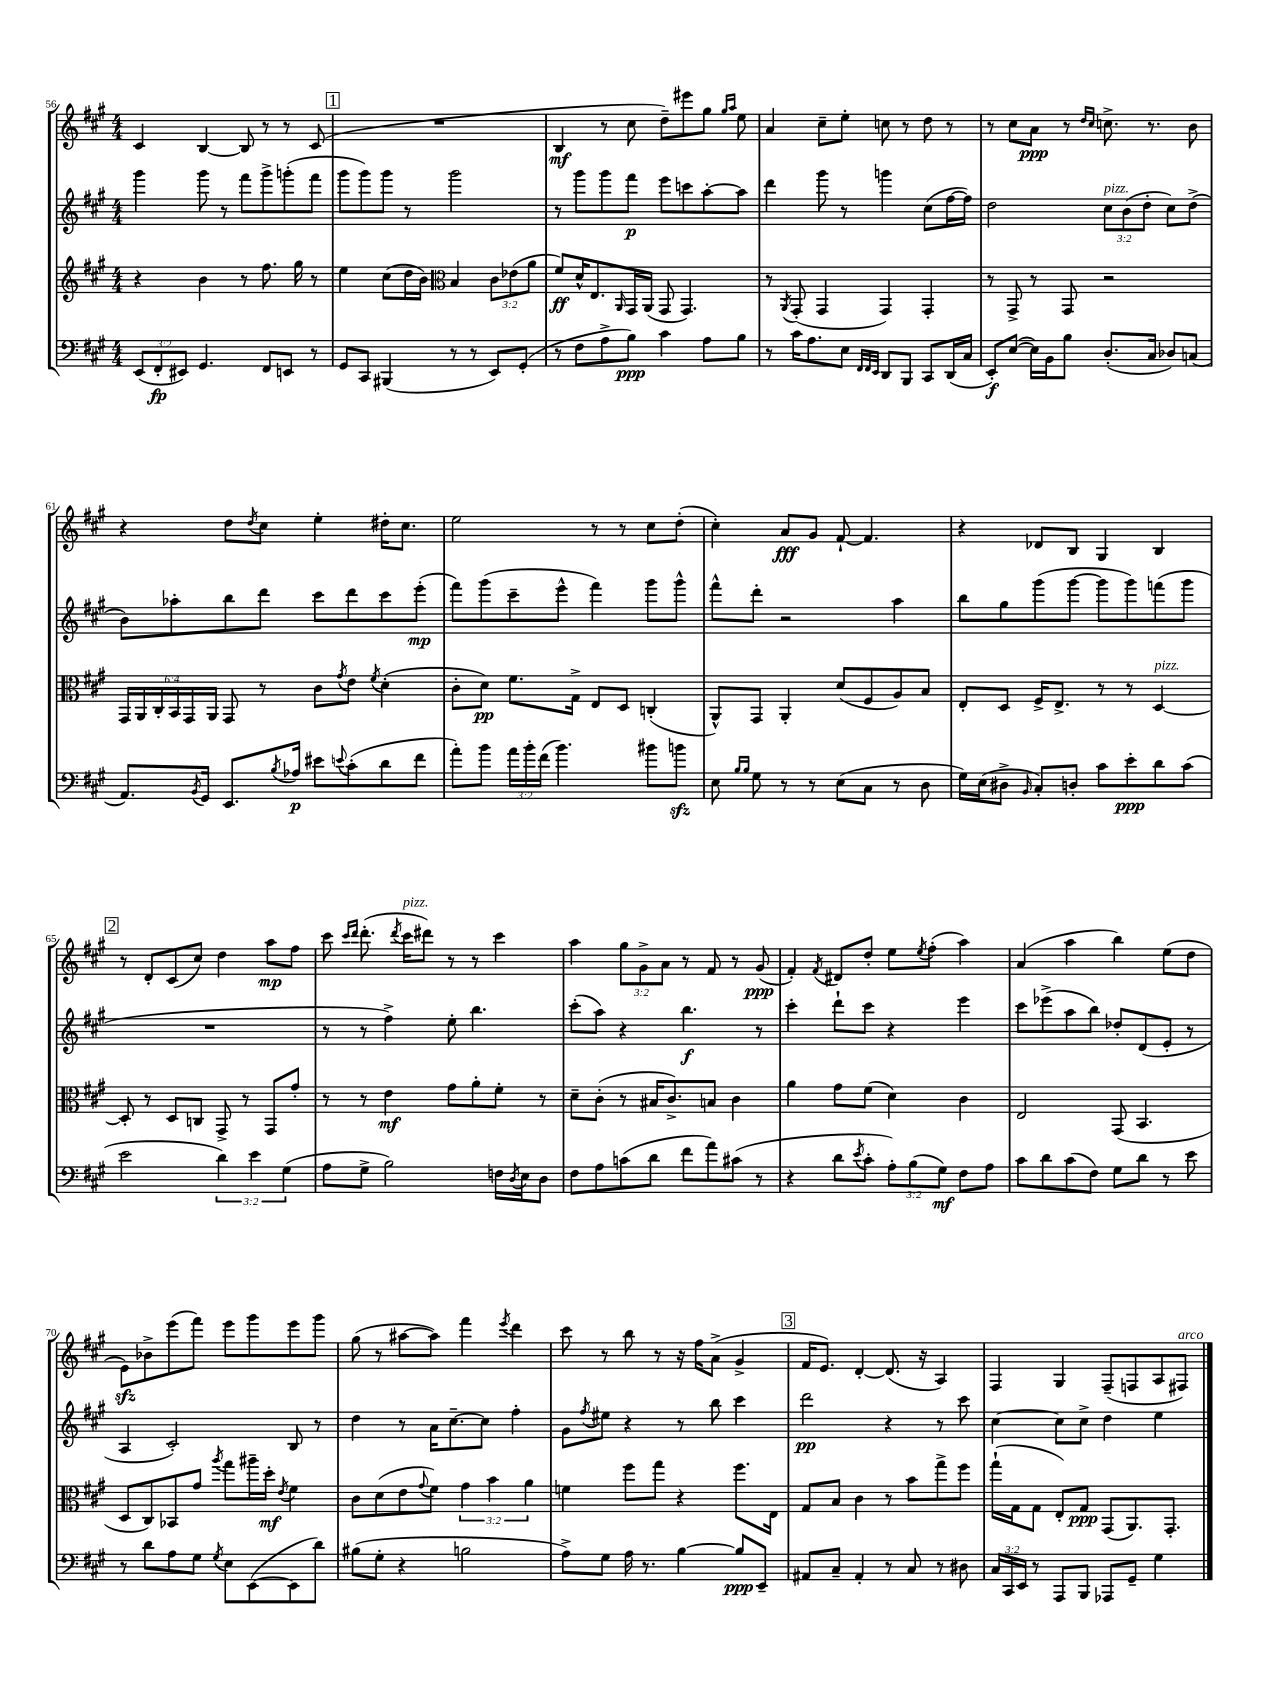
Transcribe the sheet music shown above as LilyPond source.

<<
\new StaffGroup <<
\new Staff = "s0" {
    \clef treble \key a \major \numericTimeSignature \time 4/4 \override Staff.TupletNumber.text = #tuplet-number::calc-fraction-text
    cis'4 b4~ b8 r8 r8 cis'8( |
    \mark \markup { \box "1" } R1 |
    b4\mf r8 cis''8 d''8--) eis'''8 gis''8 \grace { gis''16 a''16 } e''8 |
    a'4 cis''8-- e''8-. c''8 r8 d''8 r8 |
    r8 cis''8 a'8\ppp r8 \grace { d''16 cis''16 } c''8.-> r8. b'8 |
    r4 d''8 \acciaccatura { d''8 } cis''8 e''4-. dis''16-. cis''8. |
    e''2 r8 r8 cis''8 d''8-.( |
    cis''4-.) a'8\fff gis'8 fis'8~-! fis'4. |
    r4 des'8 b8 gis4 b4 |
    \mark \markup { \box "2" } r8 d'8-. cis'8( cis''8) d''4 a''8\mp fis''8 |
    cis'''8 \grace { cis'''16 d'''16 } d'''8.-.( \acciaccatura { d'''8 } cis'''16^\markup { \italic "pizz." } dis'''8) r8 r8 cis'''4 |
    a''4 \tuplet 3/2 { gis''8 gis'8-> a'8 } r8 fis'8 r8 gis'8\ppp( |
    fis'4-.) \acciaccatura { fis'8 } dis'8 d''8-. e''8 \acciaccatura { e''8 } fis''8-.( a''4) |
    a'4( a''4 b''4) e''8( d''8 |
    e'8\sfz) bes'8-> e'''8( fis'''8) e'''8 gis'''8 e'''8 gis'''8 |
    gis''8( r8 ais''8~ ais''8) fis'''4 \acciaccatura { e'''8 } d'''4 |
    cis'''8 r8 b''8 r8 r16 fis''16 a'8->( gis'4-> |
    \mark \markup { \box "3" } fis'16 e'8.) d'4~-. d'8.( r16 a4) |
    fis4 gis4 fis8--( f8 a8 fis8^\markup { \italic "arco" }) \bar "|." |
}
\new Staff = "s1" {
    \clef treble \key a \major \numericTimeSignature \time 4/4 \override Staff.TupletNumber.text = #tuplet-number::calc-fraction-text
    gis'''4 gis'''8 r8 fis'''8 gis'''8-> g'''8-.( fis'''8 |
    \mark \markup { \box "1" } gis'''8 gis'''8) gis'''8 r8 gis'''2 |
    r8 gis'''8 gis'''8 fis'''8\p e'''8 c'''8 a''8~-. a''8 |
    d'''4 gis'''8 r8 g'''4 cis''8( fis''16~ fis''16) |
    d''2 \tuplet 3/2 { cis''8^\markup { \italic "pizz." } b'8( d''8-. } cis''8) d''8->( |
    b'8) aes''8-. b''8 d'''8 cis'''8 d'''8 cis'''8 e'''8-.\mp( |
    fis'''8) gis'''8( cis'''8-- e'''8-^ fis'''4) gis'''8 gis'''8-^ |
    fis'''8-^ d'''8-. r2 a''4 |
    b''8 gis''8 gis'''8( gis'''8~ gis'''8 gis'''8) f'''8( gis'''8 |
    \mark \markup { \box "2" } R1 |
    r8 r8 fis''4->) e''8-. b''4. |
    cis'''8-.( a''8) r4 b''4.\f r8 |
    cis'''4-. d'''8-! cis'''8 r4 e'''4 |
    cis'''8 ees'''8->( a''8 b''8) des''8-. d'8( e'8-. r8 |
    a4 cis'2-.) b8 r8 |
    d''4 r8 a'16 cis''8.~-- cis''8 fis''4-. |
    gis'8 \acciaccatura { fis''8 } eis''8 r4 r8 b''8 cis'''4 |
    \mark \markup { \box "3" } d'''2\pp r4 r8 cis'''8 |
    cis''4~ cis''8 cis''8-> d''4 e''4 \bar "|." |
}
\new Staff = "s2" {
    \clef treble \key a \major \numericTimeSignature \time 4/4 \override Staff.TupletNumber.text = #tuplet-number::calc-fraction-text
    r4 b'4 r8 fis''8. gis''16 r8 |
    \mark \markup { \box "1" } e''4 cis''8( d''16 b'16) \clef alto b4 \tuplet 3/2 { cis'8 ees'8( a'8 } |
    fis'8\ff) d'16-^ e8. \grace { a,16 } gis,16 a,16( gis,8 gis,4.) |
    r8 \acciaccatura { a,8 } gis,8-.( gis,4 gis,4) gis,4-. |
    r8 gis,8-> r8 gis,8 r2 |
    \tuplet 6/4 { gis,16 a,16 cis16-. b,16 gis,16 a,16 } gis,8 r8 cis'8 \acciaccatura { gis'8 } e'8 \acciaccatura { fis'8 } d'4-.( |
    cis'8-. d'8\pp) fis'8. gis16-> e8 d8 c4-.( |
    a,8-^) gis,8 a,4-. d'8( fis8 a8) b8 |
    e8-. d8 fis16-> e8.-> r8 r8 d4~^\markup { \italic "pizz." } |
    \mark \markup { \box "2" } d8-. r8 d8 c8 gis,8-> r8 gis,8 gis'8-. |
    r8 r8 e'4\mf gis'8 a'8-. fis'8-. r8 |
    d'8-- cis'8-.( r8 bis16 cis'8.->) b8 cis'4 |
    a'4 gis'8 fis'8( d'4) cis'4 |
    e2 gis,8( b,4. |
    d8 cis8) bes,8 gis'8 \acciaccatura { a''8 } gis''8 ais''16-- d''16-.\mf \acciaccatura { e'8 } fis'4 |
    cis'8 d'8( e'8 \appoggiatura { gis'8 } fis'8) \tuplet 3/2 { gis'4 b'4 a'4 } |
    f'4 fis''8 gis''8 r4 fis''8. e16 |
    \mark \markup { \box "3" } gis8 b8 cis'4 r8 b'8 gis''8-> fis''8 |
    gis''16-!( gis16 gis8 e8-.) gis8\ppp gis,8( a,8.) gis,8.-. \bar "|." |
}
\new Staff = "s3" {
    \clef bass \key a \major \numericTimeSignature \time 4/4 \override Staff.TupletNumber.text = #tuplet-number::calc-fraction-text
    \tuplet 3/2 { e,8( fis,8-.\fp eis,8) } gis,4. fis,8 e,8 r8 |
    \mark \markup { \box "1" } gis,8 cis,8 bis,,4( r8 r8 e,8) gis,8-.( |
    r8 fis8 a8-> b8\ppp) cis'4 a8 b8 |
    r8 cis'16 a8. e8 \grace { fis,32 fis,32 e,32 } d,8 b,,8 cis,8 d,16( cis16 |
    e,8-.\f) e8~( e16) b,16 b8 d8.-.( cis16 des8) c8( |
    a,8.) \acciaccatura { b,8 } gis,16 e,8. \acciaccatura { b8 } aes16\p eis'8 \appoggiatura { e'8 } cis'8-.( d'8 fis'8 |
    a'8-.) b'8 \tuplet 3/2 { a'16 b'16-. fis'16( } b'4.) bis'8 b'8\sfz |
    e8 \grace { b16 b16 } gis8 r8 r8 e8( cis8 r8 d8 |
    gis16) e16( dis8-> \grace { b,16 } cis8-.) d8-. cis'8 e'8-.\ppp d'8 cis'8( |
    \mark \markup { \box "2" } e'2 \tuplet 3/2 { d'4) e'4 gis4( } |
    a8 gis8-> b2) f16 \acciaccatura { d8 } e16 d8 |
    fis8 a8 c'8( d'8 fis'8 a'8) cis'8( r8 |
    r4 d'8 \acciaccatura { e'8 } cis'8-. \tuplet 3/2 { a8-.) b8( gis8\mf) } fis8 a8 |
    cis'8 d'8 cis'8( fis8) gis8 d'8 r8 e'8 |
    r8 d'8 a8 gis8 \acciaccatura { gis8 } e8 e,8~( e,8 d'8) |
    bis8( gis8-. r4 b2 |
    a8->) gis8 a16 r8. b4~ b8\ppp e,8-- |
    \mark \markup { \box "3" } ais,8 cis8-- ais,4-. r8 cis8 r8 dis8 |
    \tuplet 3/2 { cis16 cis,16 e,16 } r8 a,,8 b,,8 aes,,8 gis,8-- gis4 \bar "|." |
}
>>
>>
\layout { \context { \Score currentBarNumber = #56 } }
